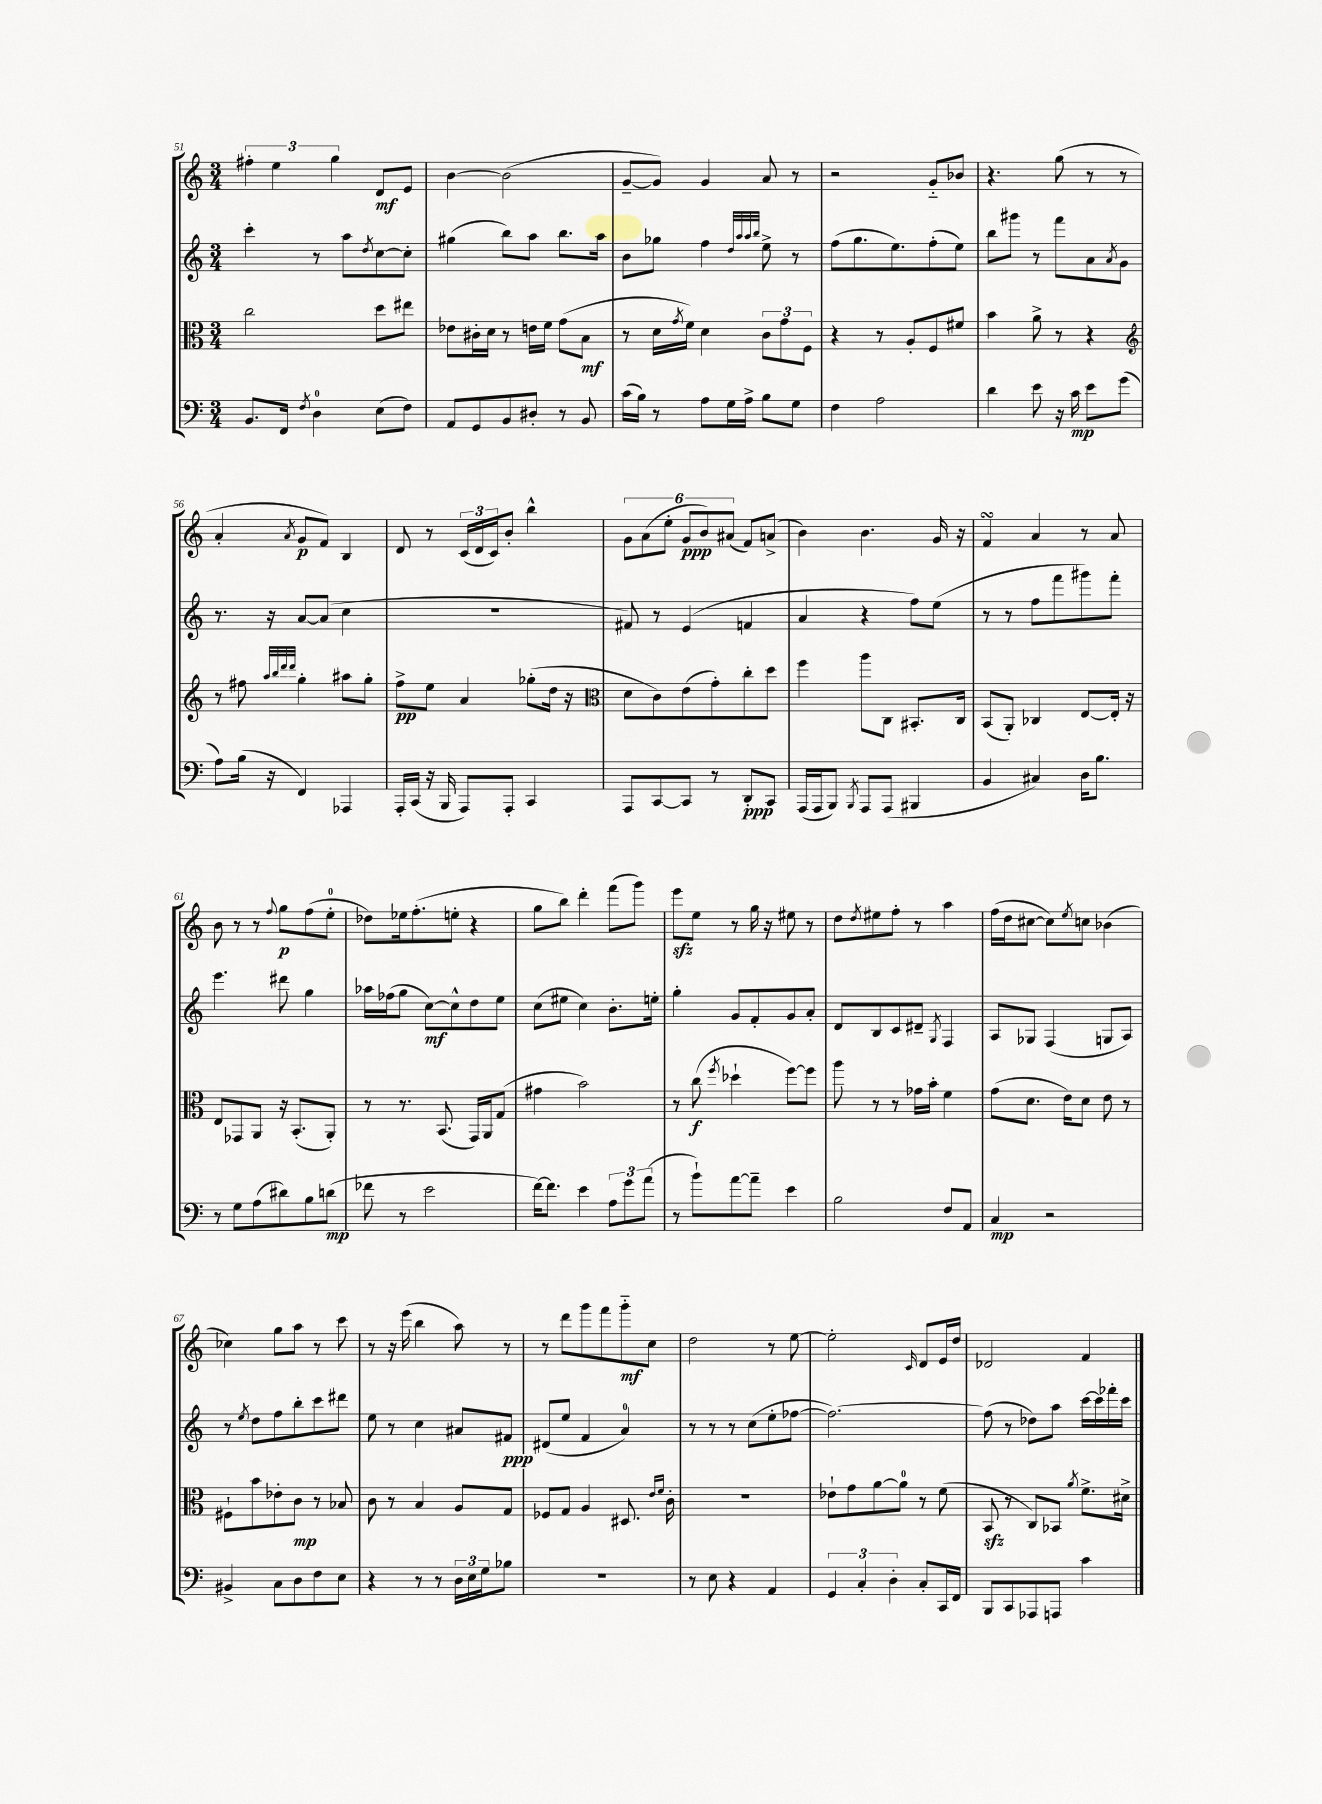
<<
\new StaffGroup <<
\new Staff = "s0" {
    \clef treble \key c \major \numericTimeSignature \time 3/4
    \tuplet 3/2 { fis''4-. e''4 g''4 } d'8\mf e'8 |
    b'4~ b'2( |
    g'8~-- g'8) g'4 a'8 r8 |
    r2 g'8-_ bes'8 |
    r4. g''8( r8 r8 |
    a'4-. \acciaccatura { a'8 } g'8\p f'8) b4 |
    d'8 r8 \tuplet 3/2 { c'16( d'16 c'16) } b'8-. b''4-^ |
    \tuplet 6/4 { g'8 a'8( e''8-. g'8\ppp b'8) ais'8( } f'8) a'8->( |
    b'4) b'4. g'16 r16 |
    f'4\turn a'4 r8 a'8 |
    b'8 r8 r8 \appoggiatura { f''8 } g''8\p f''8( e''8-0-. |
    des''8) ees''16 f''8.-.( e''8-. r4 |
    g''8 b''8) d'''4-. f'''8( g'''8) |
    e'''8\sfz e''8 r8 g''16 r16 eis''8 r8 |
    d''8 \acciaccatura { d''8 } eis''8 f''8-. r8 a''4 |
    f''16( d''16 cis''8~ cis''8) \acciaccatura { e''8 } c''8 bes'4( |
    ces''4) g''8 a''8 r8 c'''8 |
    r8 r16 e'''16( b''4 a''8) r8 |
    r8 d'''8 g'''8 f'''8 g'''8-_\mf c''8 |
    d''2 r8 e''8~ |
    e''2-. \grace { c'16 } d'8 e'16 d''16 |
    des'2 f'4 \bar "|." |
}
\new Staff = "s1" {
    \clef treble \key c \major \numericTimeSignature \time 3/4
    c'''4-. r8 a''8 \acciaccatura { d''8 } c''8~ c''8-. |
    gis''4( b''8) a''8 b''8. a''16 |
    b'8 ges''8 f''4 \grace { d''32 a''32 a''32 b''32 } e''8-> r8 |
    f''8( g''8. e''8.) f''8-.( e''8) |
    b''8 gis'''8 r8 f'''8 a'8 \acciaccatura { a'8 } g'8 |
    r8. r16 a'8~ a'8( c''4 |
    R2. |
    fis'8) r8 e'4( f'4 |
    a'4 r4 f''8) e''8( |
    r8 r8 f''8 f'''8 gis'''8) f'''8-. |
    e'''4. dis'''8 g''4 |
    aes''16 fes''16( g''8 c''8~\mf) c''8-^ d''8 e''8 |
    c''8( eis''8 c''4) b'8.-. e''16-. |
    g''4-. g'8 f'8-. g'8 a'8-. |
    d'8 b8 c'8 dis'8-- \acciaccatura { g8 } f4 |
    a8 ges8 f4( g8 a8) |
    r8 \acciaccatura { e''8 } d''8 f''8 b''8-. c'''8 dis'''8 |
    e''8 r8 c''4 ais'8 fis'8\ppp |
    dis'8( e''8 f'4 a'4-0) |
    r8 r8 r8 c''8( e''8-. fes''8~ |
    fes''2.~) |
    fes''8( r8 des''8) a''8 c'''16~ c'''16 fes'''16-. c'''16 \bar "|." |
}
\new Staff = "s2" {
    \clef alto \key c \major \numericTimeSignature \time 3/4
    c''2 d''8 eis''8 |
    ees'8 cis'16-. d'16 r8 e'16 f'16 g'8( b8\mf |
    r8 d'16 \acciaccatura { g'8 } f'16) d'4 \tuplet 3/2 { c'8 g'8 f8 } |
    r4 r8 a8-. f8 fis'8 |
    b'4 a'8-> r8 r4 |
    \clef treble r8 fis''8 \grace { a''32 b''32 d'''32 d'''32 } g''4-. ais''8 g''8-. |
    f''8->\pp e''8 a'4 ges''8-.( d''16 r16 |
    \clef alto d'8 c'8) e'8( g'8-.) c''8-. d''8 |
    f''4 a''8 c8 bis,8.-. c16 |
    b,8( a,8-.) ces4 e8~ e16-. r16 |
    e8 ges,8 a,8 r16 b,8.-.( a,8-.) |
    r8 r8. b,8.( g,16) a,16 g8( |
    gis'4 b'2) |
    r8 c''8\f( \acciaccatura { f''8 } des''4-! f''8~) f''8 |
    a''8 r8 r8 ges'16 b'16-. f'4 |
    g'8( d'8. e'16) d'8 e'8 r8 |
    fis8-! b'8 ees'8-. c'8\mp r8 bes8 |
    c'8 r8 b4 a8 g8 |
    fes8 g8 a4 dis8. \grace { e'16 f'16 } c'16-. |
    r2. |
    ees'8-! g'8 a'8~ a'8-0 r8 f'8( |
    b,8\sfz r8 c8) bes,8 \acciaccatura { a'8 } f'8.-> dis'16-> \bar "|." |
}
\new Staff = "s3" {
    \clef bass \key c \major \numericTimeSignature \time 3/4
    b,8. f,16 \acciaccatura { f8 } d4-0 e8( f8) |
    a,8 g,8 b,8 dis8-. r8 b,8 |
    c'16( b16) r8 a8 g16 a16-> b8 g8 |
    f4 a2 |
    d'4 e'8 r16 c'16\mp e'8 g'8( |
    a8) b16( r16 f,4) aes,,4 |
    a,,16-. c,16( r16 b,,16 a,,8) a,,8-. c,4 |
    a,,8 c,8~ c,8 r8 d,8-.\ppp c,8 |
    a,,16( a,,16 b,,8) \acciaccatura { b,,8 } a,,8 a,,8( bis,,4 |
    b,4 cis4) d16 b8. |
    r8 g8 a8( dis'8) b8 d'8\mp( |
    fes'8 r8 e'2 |
    f'16~) f'8. e'4 \tuplet 3/2 { a8 g'8 a'8( } |
    r8 b'8-!) a'8~ a'8-- e'4 |
    b2 f8 a,8 |
    c4\mp r2 |
    bis,4-> c8 d8 f8 e8 |
    r4 r8 r8 \tuplet 3/2 { d16 e16 g16 } bes8 |
    R2. |
    r8 e8 r4 a,4 |
    \tuplet 3/2 { g,4 c4-. d4-. } c8-. c,16 f,16 |
    b,,8 c,8 aes,,8 a,,8 c'4 \bar "|." |
}
>>
>>
\layout { \context { \Score currentBarNumber = #51 } }
